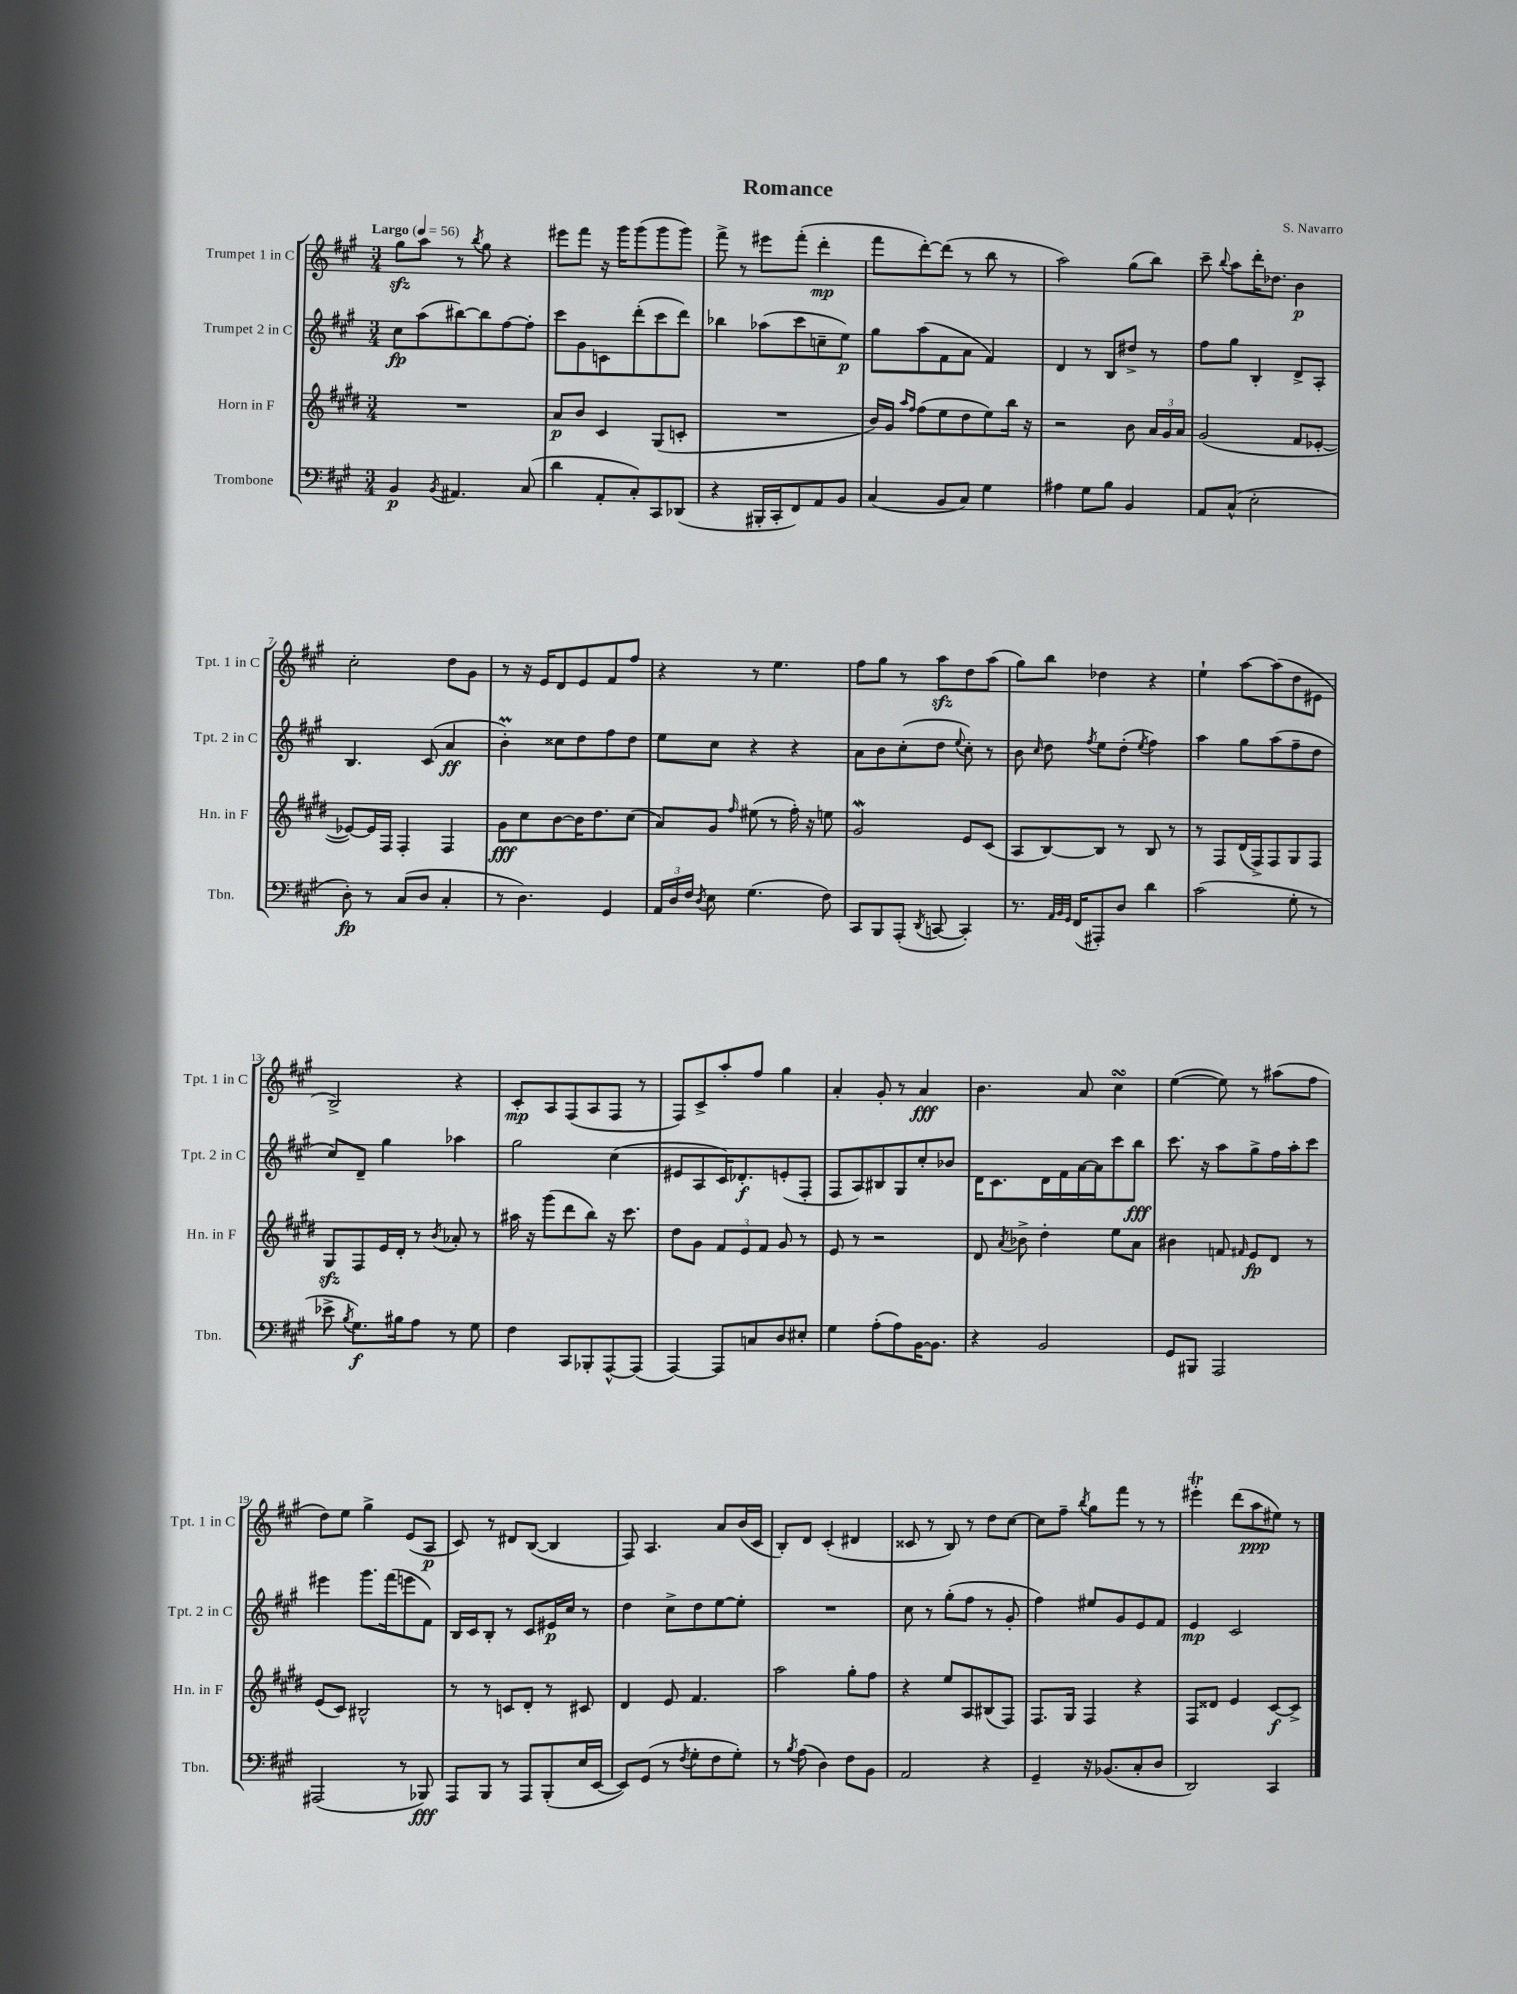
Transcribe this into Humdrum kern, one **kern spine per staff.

**kern	**dynam	**kern	**dynam	**kern	**dynam	**kern	**dynam
*part4	*part4	*part3	*part3	*part2	*part2	*part1	*part1
*staff4	*staff4	*staff3	*staff3	*staff2	*staff2	*staff1	*staff1
*I"Trombone	*	*I"Horn in F	*	*I"Trumpet 2 in C	*	*I"Trumpet 1 in C	*
*I'Tbn.	*	*I'Hn. in F	*	*I'Tpt. 2 in C	*	*I'Tpt. 1 in C	*
*clefF4	*	*clefG2	*	*clefG2	*	*clefG2	*
*k[f#c#g#]	*	*k[f#c#g#d#]	*	*k[f#c#g#]	*	*k[f#c#g#]	*
*M3/4	*	*M3/4	*	*M3/4	*	*M3/4	*
*MM56	*	*MM56	*	*MM56	*	*MM56	*
=1	=1	=1	=1	=1	=1	=1	=1
!	!	!	!	!	!	!LO:TX:a:B:t=Largo	!
4BB/	p	2.r	.	8cc#\L	fp	8gg#zz\L	.
.	.	.	.	(8aa\	.	8aa\J	.
8qBB/	.	.	.	.	.	.	.
4.AA#X/	.	.	.	[8bb#X\)	.	8r	.
.	.	.	.	.	.	8qbb/	.
.	.	.	.	8bb#\]	.	8gg#\	.
.	.	.	.	[8ff#\	.	4r	.
(8C#/	.	.	.	8ff#'\J]	.	.	.
=2	=2	=2	=2	=2	=2	=2	=2
4d\	.	8a/L	p	8ccc#\L	.	8eee#X\L	.
.	.	8b/J	.	8g#\	.	8fff#\J	.
8AA'/L	.	4c#/	.	8cn\	.	16r	.
.	.	.	.	.	.	16ggg#\KL	.
8C#'/)	.	.	.	(8ddd'\	.	(8ggg#\	.
8CC#/	.	(8G#/L	.	8ccc#\	.	8ggg#\	.
(8DD-X/J	.	8cn'/J	.	8ddd\J)	.	8ggg#\J)	.
=3	=3	=3	=3	=3	=3	=3	=3
4r	.	2.r	.	4bb-X\	.	8fff#^\	.
.	.	.	.	.	.	8r	.
16BBB#X'/LL	.	.	.	(8aa-X\L	.	8eee#X\L	.
16CC#'/J	.	.	.	.	.	.	.
8FF#/)	.	.	.	8ccc#\	.	(8fff#'\J	.
8AA/	.	.	.	8ccn~\	.	4ddd'\	mp
8BB/J	.	.	.	8ee\J)	p	.	.
=4	=4	=4	=4	=4	=4	=4	=4
(4C#/	.	16b/LL)	.	8gg#\L	.	8fff#\L	.
.	.	16g#/JJ	.	.	.	.	.
.	.	16qqaa/LL	.	.	.	.	.
.	.	16qqff#/JJ	.	.	.	.	.
.	.	(8ff#\L	.	(8aa\	.	[8ddd'\)	.
8BB/L	.	8ee\	.	8f#\	.	(8ddd\J]	.
8C#/J)	.	8dd#\	.	8a\J	.	8r	.
4G#\	.	8ee\)	.	4f#/)	.	8bb\	.
.	.	16bb\Jk	.	.	.	8r	.
.	.	16r	.	.	.	.	.
=5	=5	=5	=5	=5	=5	=5	=5
4A#X\	.	2r	.	4d/	.	2aa\)	.
8G#\L	.	.	.	8r	.	.	.
8B\J	.	.	.	8B/L	.	.	.
4BB/	.	8b\	.	8dd#X^/J	.	(8gg#\L	.
.	.	24a/LL	.	8r	.	8bb\J)	.
.	.	24g#/	.	.	.	.	.
.	.	24a/JJ	.	.	.	.	.
=6	=6	=6	=6	=6	=6	=6	=6
8AA/L	.	(2g#/	.	8ff#\L	.	8ccc#~\	.
.	.	.	.	.	.	8qqbb/	.
(8C#^^/J	.	.	.	8gg#\J	.	8aa\L	.
2E'\	.	.	.	4B'/	.	16ddd'\K	.
.	.	.	.	.	.	8.dd-X\J	.
.	.	8f#/L	.	8d^/L	.	4b\	p
.	.	[8e-X'/J	.	8A'/J	.	.	.
!!LO:LB:g=z
=7	=7	=7	=7	=7	=7	=7	=7
8D'\)	fp	8e-X/L_)	.	4.B/	.	2cc#'\	.
8r	.	16e-/L]	.	.	.	.	.
.	.	16F#/JJ	.	.	.	.	.
(8C#/L	.	4F#'/	.	.	.	.	.
8D/J	.	.	.	(8c#/	.	.	.
4C#'/	.	4F#/	.	4a/	ff	8dd\L	.
.	.	.	.	.	.	8g#\J	.
=8	=8	=8	=8	=8	=8	=8	=8
8r	.	8g#\L	fff	4bM'\)	.	8r	.
4.D\)	.	8cc#\	.	.	.	16r	.
.	.	.	.	.	.	16e/KL	.
.	.	[8b\	.	8cc##X\L	.	8d/	.
.	.	16b\K]	.	8dd\	.	8e/	.
.	.	8.dd#\	.	.	.	.	.
4GG#/	.	.	.	8ff#\	.	8f#/	.
.	.	(8cc#\J	.	8dd\J	.	8ff#/J	.
=9	=9	=9	=9	=9	=9	=9	=9
24AA/LL	.	8a/L)	.	8ee\L	.	4r	.
24D/	.	.	.	.	.	.	.
24F#/JJ	.	.	.	.	.	.	.
8qD/	.	.	.	.	.	.	.
8E\	.	8g#/J	.	8cc#\J	.	.	.
.	.	16qqff#/	.	.	.	.	.
(4.G#\	.	(8ee#X\	.	4r	.	8r	.
.	.	8r	.	.	.	4.ee\	.
.	.	16ff#'\)	.	4r	.	.	.
.	.	16r	.	.	.	.	.
8F#\)	.	8een\	.	.	.	.	.
=10	=10	=10	=10	=10	=10	=10	=10
8CC#/L	.	2g#W/	.	8a\L	.	8ff#\L	.
8BBB/	.	.	.	8b\	.	8gg#\J	.
(8AAA'/J	.	.	.	(8cc#'\	.	8r	.
8qDD/	.	.	.	.	.	.	.
[8CCn/	.	.	.	8dd\J	.	8aazz\L	.
.	.	.	.	8qqee/	.	.	.
4CC'/])	.	8e/L	.	8cc#'\)	.	8dd\	.
.	.	(8c#/J	.	8r	.	(8aa\J	.
=11	=11	=11	=11	=11	=11	=11	=11
8.r	.	8A/L	.	8b\	.	8gg#\L)	.
.	.	.	.	16qqcc#/	.	.	.
.	.	[8B/)	.	8dd\	.	8bb\J	.
32qqAA/LLL	.	.	.	.	.	.	.
32qqBB/	.	.	.	.	.	.	.
32qqGG#/JJJ	.	.	.	.	.	.	.
(16FF#/KL	.	.	.	.	.	.	.
.	.	.	.	8qff#/	.	.	.
8AAA#X'/)	.	8B/J]	.	8ee\L	.	4dd-X\	.
8D/J	.	8r	.	(8dd'\J	.	.	.
.	.	.	.	8qee/	.	.	.
4d\	.	8B/	.	4ff#\)	.	4r	.
.	.	8r	.	.	.	.	.
=12	=12	=12	=12	=12	=12	=12	=12
(2c#\	.	8r	.	4aa\	.	4ee`\	.
.	.	8F#/L	.	.	.	.	.
.	.	(16d#/L	.	8gg#\L	.	[8aa\L	.
.	.	16F#^/J)	.	.	.	.	.
.	.	8F#/	.	(8aa\	.	(8aa\]	.
8G#'\	.	8G#/	.	8ff#~\	.	8dd\	.
8r	.	8F#/J	.	8dd\J	.	8e#X\J	.
!!LO:LB:g=z
=13	=13	=13	=13	=13	=13	=13	=13
8e-X^\	.	8G#zz/L	.	8cc#/L)	.	2B^/)	.
8qB/	.	.	.	.	.	.	.
8.G#\L)	f	8F#/	.	8d~/J	.	.	.
.	.	16e/L	.	4gg#\	.	.	.
16B#X\k	.	16d#'/JJ	.	.	.	.	.
8A\J	.	8r	.	.	.	.	.
.	.	8qb/	.	.	.	.	.
8r	.	8a-X'/	.	4aa-X\	.	4r	.
8G#\	.	8r	.	.	.	.	.
=14	=14	=14	=14	=14	=14	=14	=14
4F#\	.	16aa#X\	.	2gg#\	.	8c#'/L	mp
.	.	16r	.	.	.	.	.
.	.	(8ggg#\L	.	.	.	8A/	.
8CC#/L	.	8ddd#\	.	.	.	(8F#/	.
8BBB-X'/	.	8bb\J)	.	.	.	8A/	.
[8AAA^^/	.	16r	.	(4cc#\	.	8F#/J	.
.	.	8.ccc#\	.	.	.	.	.
(8AAA/J]	.	.	.	.	.	8r	.
=15	=15	=15	=15	=15	=15	=15	=15
[4AAA/)	.	8dd#\L	.	8e#X/L	.	8F#/L)	.
.	.	8g#\J	.	8A/	.	8c#^/	.
8AAA/L]	.	12f#/L	.	16c#/K)	.	8aa'/	.
.	.	.	.	8.d-X'/	f	.	.
.	.	12e/	.	.	.	.	.
8Cn/	.	.	.	.	.	8ff#/J	.
.	.	12f#/J	.	.	.	.	.
8D/	.	8g#/	.	(8en'/	.	4gg#\	.
8E#X'/J	.	8r	.	8F#'/J	.	.	.
=16	=16	=16	=16	=16	=16	=16	=16
4G#\	.	8e/	.	8F#/L	.	4a'/	.
.	.	8r	.	8A/)	.	.	.
(8A'\L	.	2r	.	8B#X/	.	8g#'/	.
8A\)	.	.	.	8G#/	.	8r	.
[16BB\K	.	.	.	8cc#'/	.	4a/	fff
8.BB\J]	.	.	.	.	.	.	.
.	.	.	.	8b-X/J	.	.	.
=17	=17	=17	=17	=17	=17	=17	=17
4r	.	8d#/	.	16d\KL	.	4.b\	.
.	.	.	.	8.c#\	.	.	.
.	.	8qa/	.	.	.	.	.
.	.	8b-X^\	.	.	.	.	.
2BB/	.	4dd#'\	.	16d\L	.	.	.
.	.	.	.	16f#\	.	.	.
.	.	.	.	[16a\	.	8a/	.
.	.	.	.	16a\J]	.	.	.
.	.	8ee\L	.	8ccc#\	.	4cc#sSsS\	.
.	.	8a\J	.	8bb\J	fff	.	.
=18	=18	=18	=18	=18	=18	=18	=18
8GG#/L	.	4b#X\	.	8.ccc#\	.	([4ee\	.
8BBB#X/J	.	.	.	.	.	.	.
.	.	.	.	16r	.	.	.
2AAA/	.	8fn/	.	8aa\L	.	8ee\])	.
.	.	16qqf#X/	.	.	.	.	.
.	.	8e/L	fp	8gg#^\	.	8r	.
.	.	8d#/J	.	16ff#\L	.	(8aa#X\L	.
.	.	.	.	16aa'\J	.	.	.
.	.	8r	.	8ccc#\J	.	8ff#\J	.
!!LO:LB:g=z
=19	=19	=19	=19	=19	=19	=19	=19
(2AAA#X/	.	(8e/L	.	4eee#X\	.	8dd\L)	.
.	.	8c#/J)	.	.	.	8ee\J	.
.	.	2B#X^^/	.	8.ggg#\L	.	4gg#^\	.
.	.	.	.	(16fff#\k	.	.	.
8r	.	.	.	8eeen\	.	(8e/L	.
8BBB-X/)	fff	.	.	8f#\J)	.	8A/J	p
=20	=20	=20	=20	=20	=20	=20	=20
8AAA/L	.	8r	.	16B/LL	.	8c#/)	.
.	.	.	.	16c#/J	.	.	.
8BBB/J	.	8r	.	8B'/J	.	8r	.
8r	.	8cn/L	.	8r	.	8d#X/L	.
8AAA/L	.	8d#'/J	.	8c#/L	.	([8B/J	.
(8BBB'/	.	8r	.	16e#X/L	p	4B/]	.
.	.	.	.	16cc#/JJ	.	.	.
16E/L	.	8c#X/	.	8r	.	.	.
[16EE/JJ	.	.	.	.	.	.	.
=21	=21	=21	=21	=21	=21	=21	=21
8EE/L])	.	4d#/	.	4dd\	.	8F#/)	.
(8GG#/J	.	.	.	.	.	4.A/	.
8r	.	8e/	.	8cc#^\L	.	.	.
8qF#/	.	.	.	.	.	.	.
8G#'\L	.	4.f#/	.	8dd\	.	.	.
8F#\	.	.	.	[8ee\	.	8a/L	.
8G#'\J)	.	.	.	8ee'\J]	.	(16b/L	.
.	.	.	.	.	.	16c#/JJ	.
=22	=22	=22	=22	=22	=22	=22	=22
8r	.	2aa\	.	2.r	.	8B'/L)	.
8qB/	.	.	.	.	.	.	.
(8A\	.	.	.	.	.	8d/J	.
4D\)	.	.	.	.	.	(4c#'/	.
8F#\L	.	8gg#'\L	.	.	.	4d#X/	.
8BB\J	.	8ff#\J	.	.	.	.	.
=23	=23	=23	=23	=23	=23	=23	=23
2AA/	.	4r	.	8cc#\	.	8c##X/	.
.	.	.	.	8r	.	8r	.
.	.	8ee/L	.	(8gg#'\L	.	8B/)	.
.	.	8A/	.	8ff#\J	.	8r	.
4r	.	(8B#X/	.	8r	.	8dd\L	.
.	.	8F#/J)	.	8g#'/	.	[8cc#\J	.
=24	=24	=24	=24	=24	=24	=24	=24
4GG#~/	.	8.F#/L	.	4ff#\)	.	8cc#\L]	.
.	.	.	.	.	.	8ff#~\J	.
.	.	16G#/Jk	.	.	.	.	.
.	.	.	.	.	.	8qbb/	.
16r	.	4F#/	.	8ee#X/L	.	8gg#\L	.
(8.BB-X/L	.	.	.	.	.	.	.
.	.	.	.	8g#/	.	8fff#\J	.
8C#'/	.	4r	.	8e/	.	8r	.
8D/J	.	.	.	8f#/J	.	8r	.
=25	=25	=25	=25	=25	=25	=25	=25
2DD/)	.	8F#/L	.	4e/	mp	4eee#Xt'\	.
.	.	8d##X/J	.	.	.	.	.
.	.	4e/	.	2c#/	.	(8ddd\L	.
.	.	.	.	.	.	8aa\	ppp
4CC#/	.	[8c#/L	f	.	.	8ee#X\J)	.
.	.	8c#^/J]	.	.	.	8r	.
==	==	==	==	==	==	==	==
*-	*-	*-	*-	*-	*-	*-	*-
